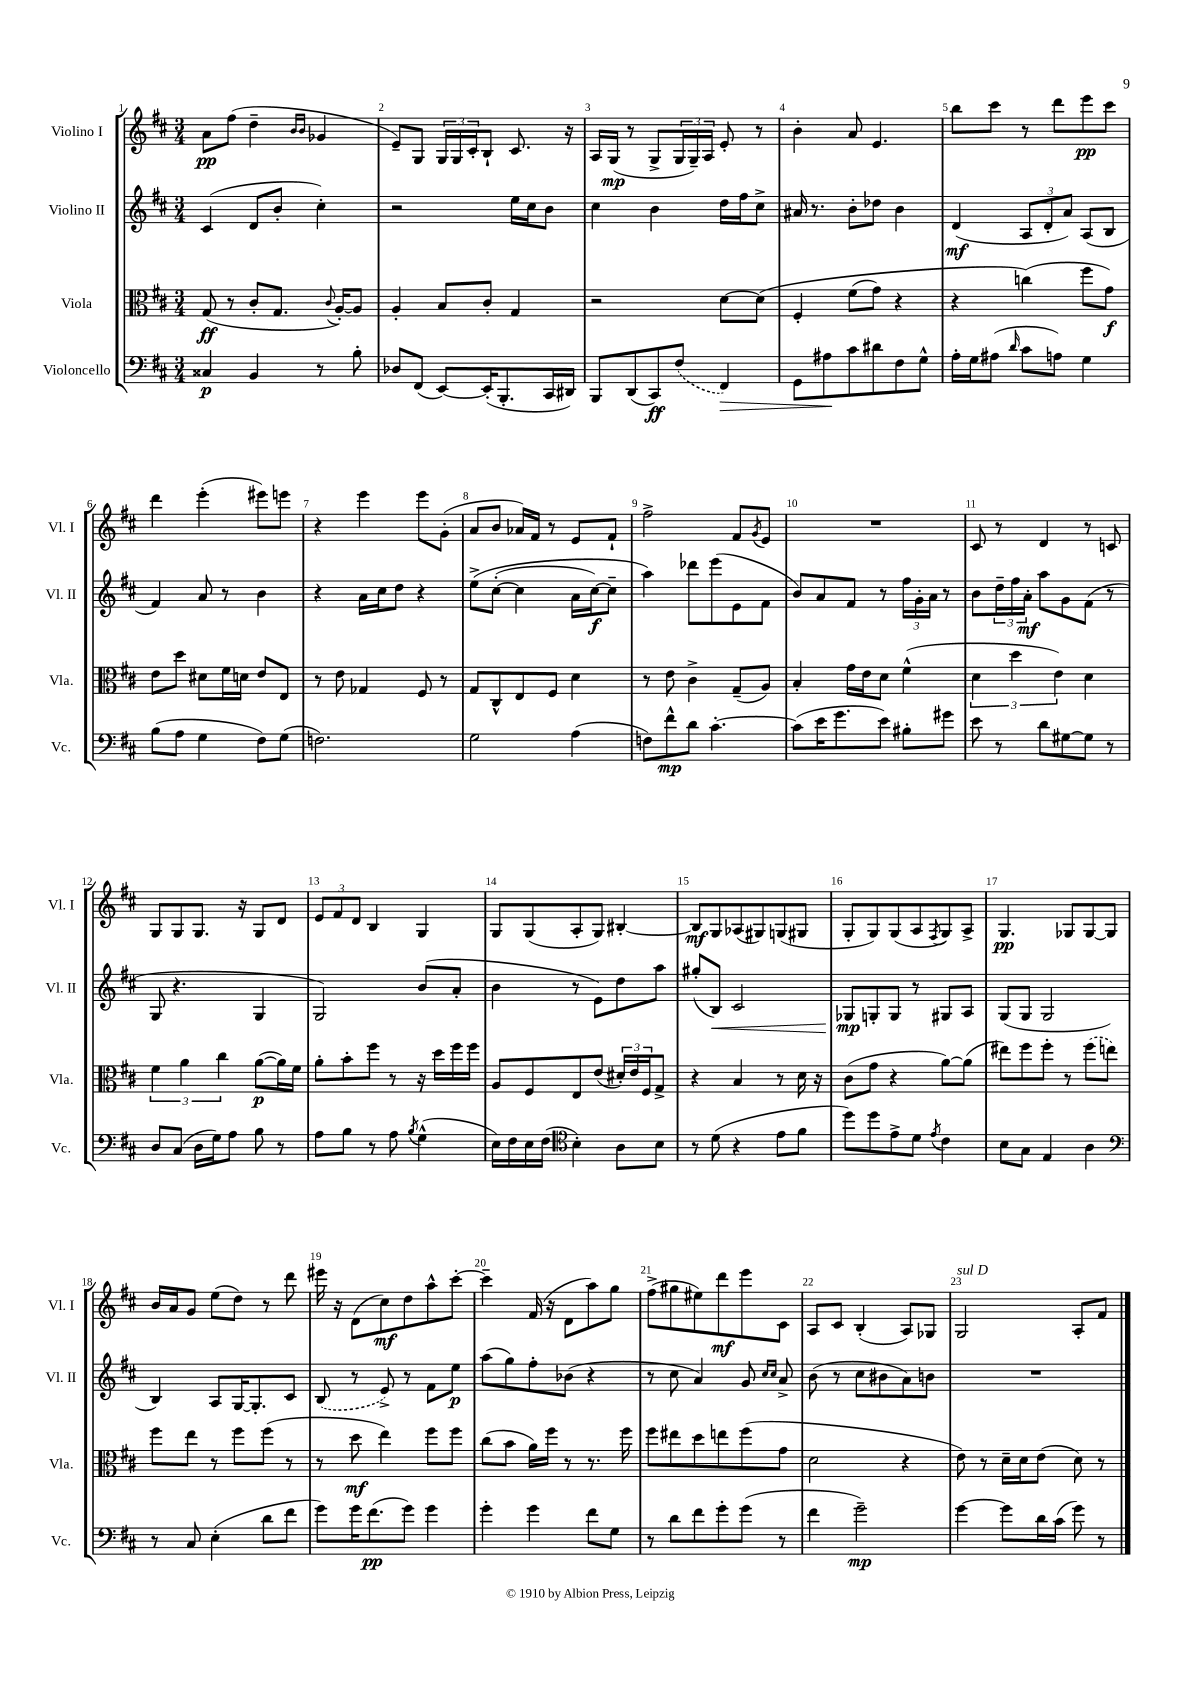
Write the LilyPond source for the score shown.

<<
\new StaffGroup <<
\new Staff = "s0" \with { instrumentName = "Violino I" shortInstrumentName = "Vl. I" } {
    \clef treble \key d \major \numericTimeSignature \time 3/4
    a'8\pp fis''8( d''4-- \grace { b'16 b'16 } ges'4 |
    e'8--) g8 \tuplet 3/2 { g16 g16 cis'16-. } b8-! cis'8. r16 |
    a16 g16\mp( r8 g8-> \tuplet 3/2 { g16 g16--) a16 } e'8-. r8 |
    b'4-. a'8 e'4. |
    b''8 cis'''8 r8 d'''8 e'''8\pp cis'''8 |
    d'''4 e'''4-.( eis'''8) e'''8 |
    r4 e'''4 e'''8 g'8-.( |
    a'8 b'8 aes'16) fis'16 r8 e'8 fis'8-! |
    fis''2-> fis'8 \acciaccatura { g'8 } e'8 |
    R2. |
    cis'8 r8 d'4 r8 c'8 |
    g8 g8 g8. r16 g8 d'8 |
    \tuplet 3/2 { e'8 fis'8 d'8 } b4 g4 |
    g8 g8( a8-. g8) bis4~-. |
    bis8\mf g8 aes8( gis8) g8( gis8 |
    g8-. g8) g8( a8 \acciaccatura { fis8 } g8) a8-> |
    g4.\pp ges8 ges8~ ges8 |
    b'16 a'16 g'8 e''8( d''8) r8 d'''8 |
    eis'''16 r16 d'8( cis''8\mf) d''8 a''8-^ cis'''8~-. |
    cis'''4-- fis'16( r16 d'8 a''8) g''8 |
    fis''8->( gis''8 eis''8) d'''8\mf e'''8 cis'8 |
    a8 cis'8 b4-.( a8) ges8 |
    g2^\markup { \italic "sul D" } a8-. fis'8 \bar "|." |
}
\new Staff = "s1" \with { instrumentName = "Violino II" shortInstrumentName = "Vl. II" } {
    \clef treble \key d \major \numericTimeSignature \time 3/4
    cis'4( d'8 b'8-. cis''4-.) |
    r2 e''16 cis''16 b'8 |
    cis''4 b'4 d''16 fis''16 cis''8-> |
    ais'16 r8. b'8-. des''8 b'4 |
    d'4\mf( \tuplet 3/2 { a8 d'8-. a'8) } a8( b8 |
    fis'4) a'8 r8 b'4 |
    r4 a'16 cis''16 d''8 r4 |
    e''8->\( cis''8~-.( cis''4 a'16 cis''16~\f) cis''8-- |
    a''4\) des'''8 e'''8( e'8 fis'8 |
    b'8) a'8 fis'8 r8 \tuplet 3/2 { fis''16 g'16-. a'16 } r8 |
    b'8 \tuplet 3/2 { d''16-- fis''16 a'16-.\mf } a''8 g'8 fis'8( r8 |
    g8 r4. g4 |
    g2) b'8( a'8-. |
    b'4 r8 e'8) d''8 a''8 |
    gis''8-.( b8\<) cis'2 |
    ges8\mp\! g8-. g8 r8 gis8 a8 |
    g8( g8 g2 |
    b4) a8 g16~ g8.-. cis'8 |
    \once \slurDashed b8( r8 e'8->) r8 fis'8 e''8\p |
    a''8( g''8) fis''8-. bes'8( r4 |
    r8 cis''8 a'4) g'8 \grace { cis''16 cis''16 } a'8-> |
    b'8( r8 cis''8 bis'8 a'8) b'8 |
    R2. \bar "|." |
}
\new Staff = "s2" \with { instrumentName = "Viola" shortInstrumentName = "Vla." } {
    \clef alto \key d \major \numericTimeSignature \time 3/4
    g8\ff( r8 cis'8-. g8. \appoggiatura { cis'8 } a16~-.) a8 |
    a4-. b8 cis'8-. g4 |
    r2 d'8~ d'8\( |
    fis4-. fis'8( g'8) r4 |
    r4 c''4(\) fis''8 g'8\f) |
    e'8 d''8 dis'8 fis'16 d'16 e'8 e8 |
    r8 e'8 ges4 fis8 r8 |
    g8 cis8-^ e8 fis8 d'4 |
    r8 e'8 cis'4-> g8--( a8) |
    b4-. g'16 e'16 d'8 fis'4-^( |
    \tuplet 3/2 { d'4 d''4 e'4) } d'4 |
    \tuplet 3/2 { fis'4 a'4 cis''4 } a'8~\p( a'16) fis'16 |
    a'8-. b'8-. fis''8 r8 r16 d''16 fis''16 fis''16 |
    a8 fis8 e8 e'8( \tuplet 3/2 { dis'16-.) e'16 fis16 } g8-> |
    r4 b4 r8 d'16 r16 |
    cis'8( g'8 r4 a'8~) a'8( |
    eis''8) fis''8 fis''8-. r8 \once \slurDashed fis''8( e''8) |
    fis''8 e''8 r8 fis''8 fis''8( r8 |
    r8 d''8\mf e''4) fis''8 fis''8 |
    cis''8( b'8 a'16) fis''16 r8 r8. fis''16 |
    fis''8 eis''8 d''8 e''8 fis''8( g'8 |
    d'2 r4 |
    e'8) r8 d'16-- d'16 e'8( d'8) r8 \bar "|." |
}
\new Staff = "s3" \with { instrumentName = "Violoncello" shortInstrumentName = "Vc." } {
    \clef bass \key d \major \numericTimeSignature \time 3/4
    cisis4\p b,4 r8 b8-. |
    des8 fis,8( e,8~) e,16-.( b,,8.-. cis,16 dis,16) |
    b,,8 d,8( cis,8\ff) \once \slurDashed fis8( fis,4\>) |
    g,8 ais8\! cis'8 dis'8 fis8 g8-^ |
    a16-. g16 ais8( \grace { d'16 } cis'8 a8) g4 |
    b8( a8 g4 fis8) g8( |
    f2.) |
    g2 a4( |
    f8) fis'8-^\mp d'8 cis'4.~-. |
    cis'8( e'16 g'8. e'8) bis8-. gis'8 |
    e'8 r8 d'8 gis8~ gis8 r8 |
    d8 cis8( d16 g16) a8 b8 r8 |
    a8 b8 r8 a8 \acciaccatura { b8 } g4-^( |
    e16) fis16 e16 fis16( \clef tenor b4-.) a8 b8 |
    r8 d'8( r4 e'8 fis'8 |
    d''8) d''8 e'8-> d'8 \acciaccatura { e'8 } cis'4 |
    b8 g8 e4 a4 |
    \clef bass r8 cis8 e4-.( d'8 fis'8 |
    g'8) g'16 fis'8.\pp( g'8) g'4 |
    g'4-. g'4 fis'8 g8 |
    r8 d'8 fis'8 g'8-. g'8( r8 |
    fis'4 g'2--\mp) |
    g'4~ g'8 d'16 cis'16( g'8) r8 \bar "|." |
}
>>
>>
\layout { \context { \Score \override BarNumber.break-visibility = ##(#f #t #t) barNumberVisibility = #all-bar-numbers-visible } }
